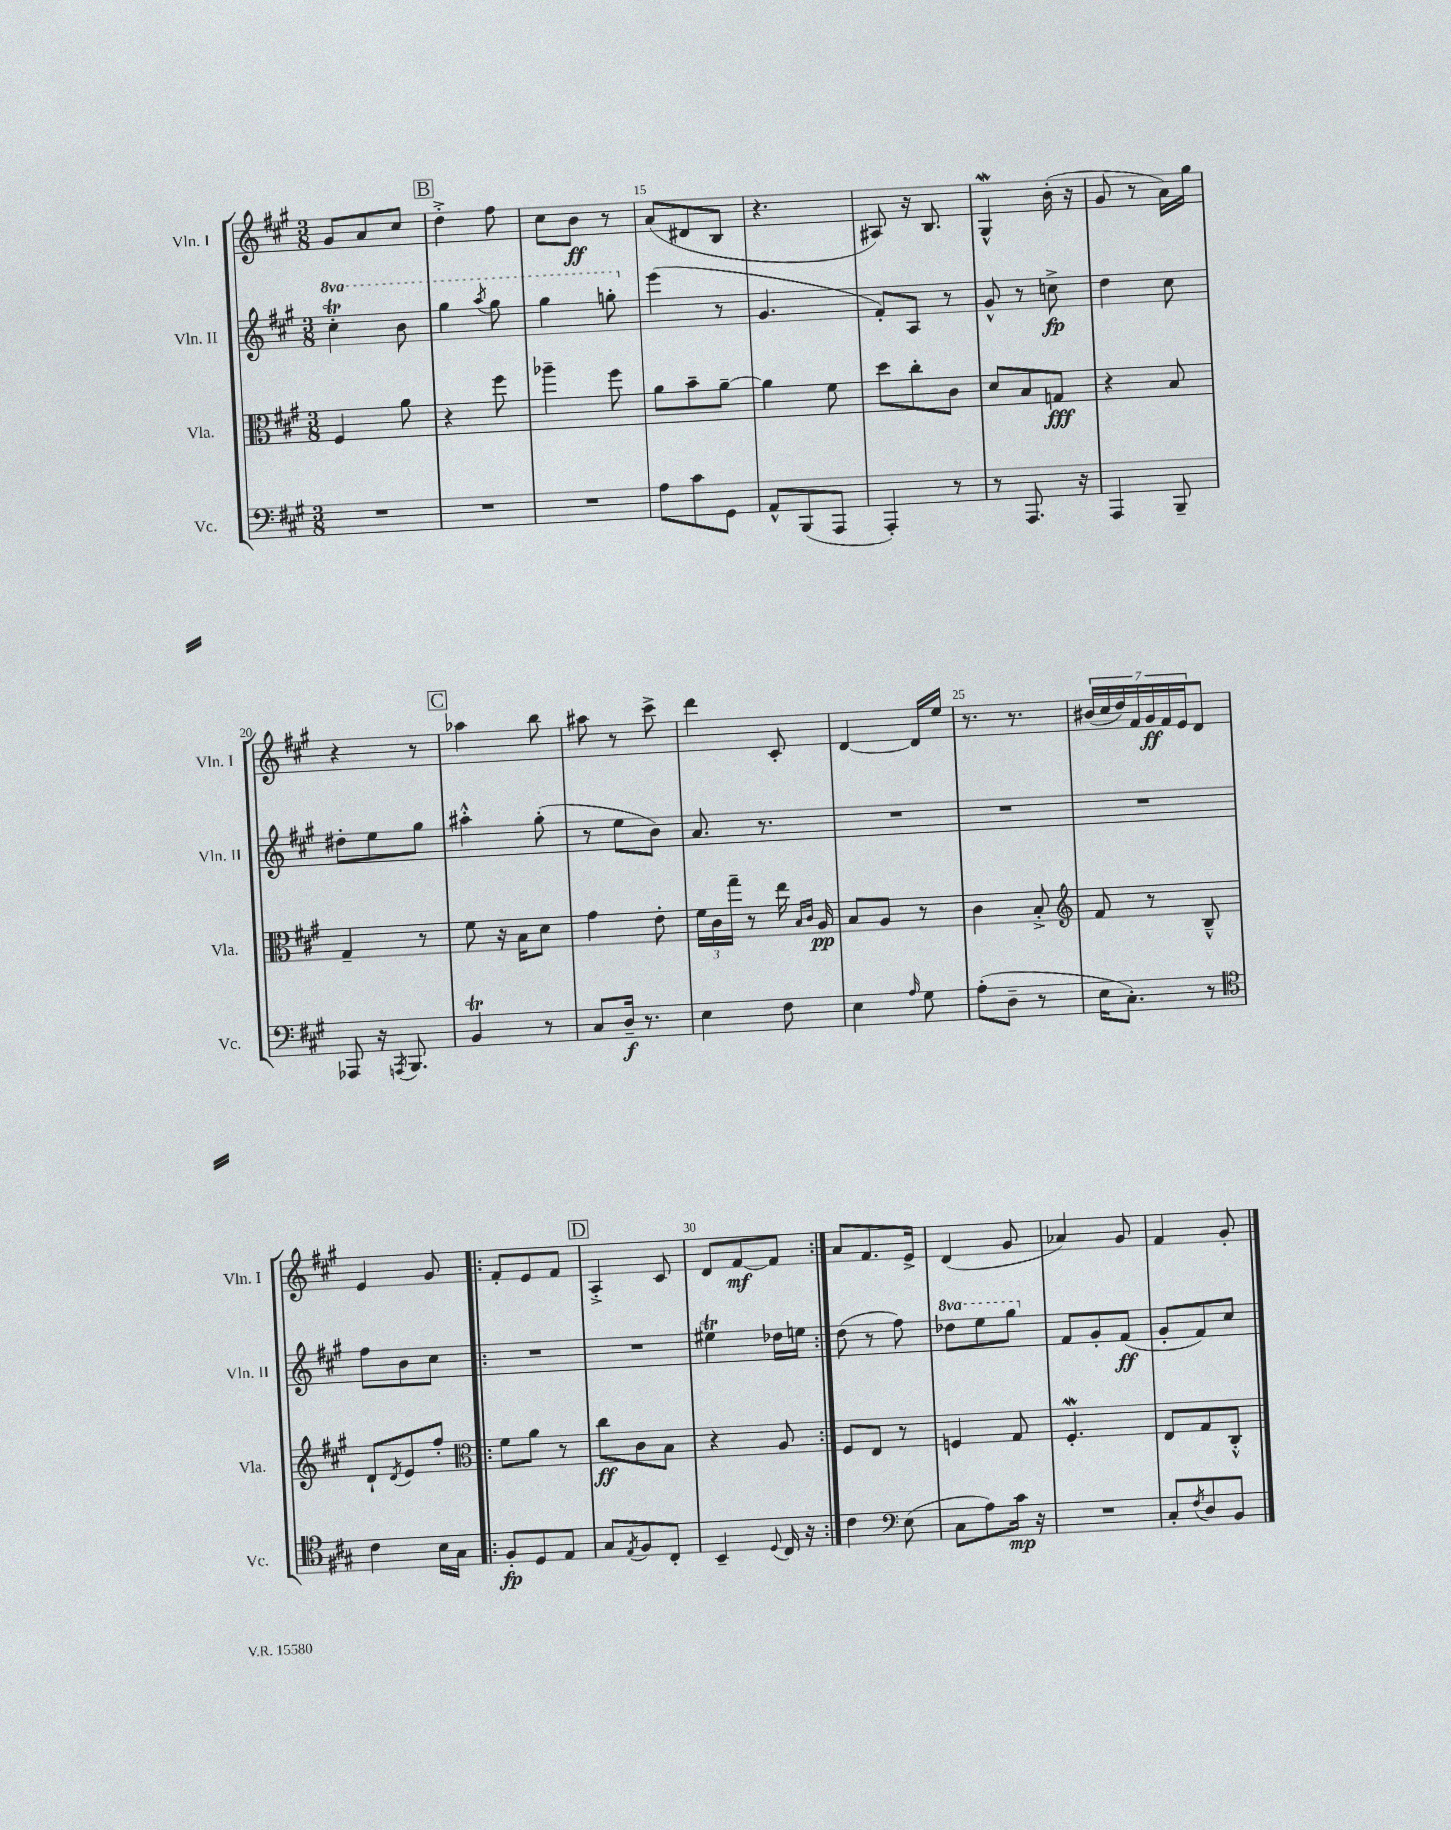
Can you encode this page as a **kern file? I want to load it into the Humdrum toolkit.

**kern	**kern	**kern	**kern
*staff4	*staff3	*staff2	*staff1
*clefF4	*clefC3	*clefG2	*clefG2
*k[f#c#g#]	*k[f#c#g#]	*k[f#c#g#]	*k[f#c#g#]
*M3/8	*M3/8	*M3/8	*M3/8
4.r	4F#	4ccc#'	8g#
.	.	.	8a
.	8a	8bb	8cc#
=	=	=	=
4.r	4r	4ggg#	4dd'^
.	.	8qaaa	.
.	8ff#	8ggg#	8ff#
=	=	=	=
4.r	4aa-~	4ggg#	8cc#
.	.	.	8b
.	8ff#	8ggg'	8r
=	=	=	=
8A	8a	(4eee	(8a
8c#	8b~	.	8d#
8GG#	[8a~	8r	8B
=	=	=	=
8AA^^	4a]	4.g#	4.r
(8BBB	.	.	.
8AAA	8f#	.	.
=	=	=	=
4AAA')	8dd	8f#')	8A#)
.	8cc#'	8A	16r
.	.	.	8.B
8r	8c#	8r	.
=	=	=	=
8r	8d	8g#^^	4G#^^
8.AAA	8B	8r	.
.	8G	8cc^	(16b'
16r	.	.	16r
=	=	=	=
4AAA	4r	4dd	8g#
.	.	.	8r
8BBB~	8B	8cc#	16a)
.	.	.	16gg#
=	=	=	=
8AAA-	4G#~	8dd#'	4r
16r	.	8ee	.
8qAAA	.	.	.
8.BBB	.	.	.
.	8r	8gg#	8r
=	=	=	=
4BB	8f#	4aa#'^^	4aa-
.	16r	.	.
.	16B	.	.
8r	8d	(8gg#'	8bb
=	=	=	=
8C#	4g#	8r	8aa#
16D~	.	8ee	8r
8.r	.	.	.
.	8e'	8b)	8ccc#^
=	=	=	=
4E	24f#	8.a	4ddd
.	24c#	.	.
.	24gg#~	.	.
.	8r	.	.
.	.	8.r	.
8F#	16ee	.	8c#'
.	16qqB	.	.
.	16qqc#	.	.
.	16A	.	.
=	=	=	=
4E	8B	4.r	[4d
.	8A	.	.
16qqA	.	.	.
8G#	8r	.	16d]
.	.	.	16ee
=	=	=	=
(8A'	4c#	4.r	8.r
8D~	.	.	.
.	.	.	8.r
8r	8B'^	.	.
=	=	=	=
*	*clefG2	*	*
16E	8f#	4.r	(28b#
.	.	.	28cc#
8.C#')	.	.	.
.	.	.	28dd)
.	.	.	28f#
.	8r	.	.
.	.	.	28g#
.	.	.	28f#
.	.	.	28e
8r	8B~^^	.	8d
=	=	=	=
*clefC4	*	*	*
4c#	8d`	8ff#	4e
.	8qd	.	.
.	8e	8b	.
16B	8ff#'	8cc#	8g#
16G#	.	.	.
=!|:	=!|:	=!|:	=!|:
*	*clefC3	*	*
8F#'	8f#	4.r	8f#'
8D	8a	.	8e
8E	8r	.	8f#
=	=	=	=
8G#	8cc#	4.r	4A'^
8qE	.	.	.
8F#	8c#	.	.
8C#'	8B	.	8c#
=	=	=	=
4BB~	4r	4ee#	8d
.	.	.	[8f#
8qqD	.	.	.
16C#	8A	16dd-	8f#]
16r	.	16ee	.
=:|!	=:|!	=:|!	=:|!
4c#	8F#	(8dd	8a
.	8E	8r	8.f#
*clefF4	*	*	*
(8E	8r	8ff#)	.
.	.	.	16e^
=	=	=	=
8C#	4F	8ddd-	(4d
8A)	.	8eee	.
16c#	8G#	8ggg#	8g#
16r	.	.	.
=	=	=	=
4.r	4.F#'	8f#	4a-)
.	.	8g#'	.
.	.	(8f#	8g#
=	=	=	=
8C#'	8E	8g#'	4f#
8qF#	.	.	.
8D	8G#	8f#)	.
8BB	8C#'^^	8cc#	8g#'
==	==	==	==
*-	*-	*-	*-
